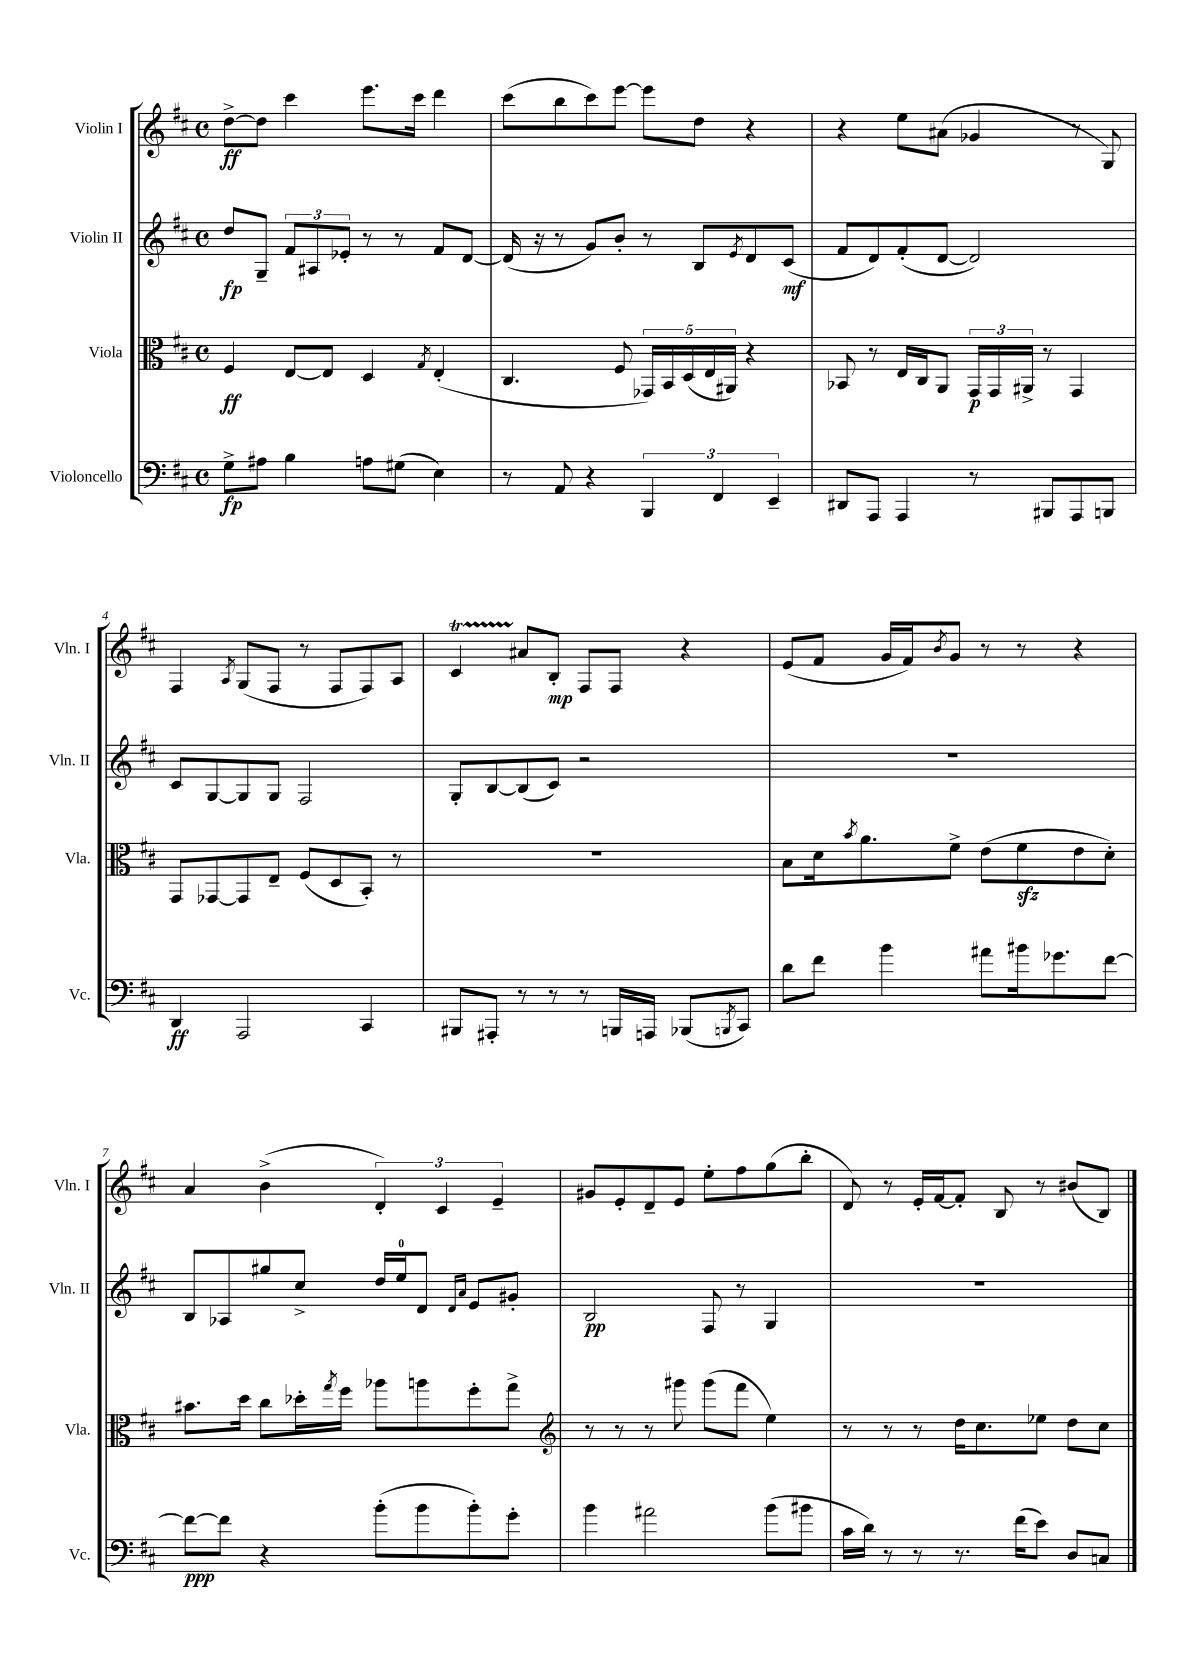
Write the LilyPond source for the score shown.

<<
\new StaffGroup <<
\new Staff = "s0" \with { instrumentName = "Violin I" shortInstrumentName = "Vln. I" } {
    \clef treble \key d \major \defaultTimeSignature \time 4/4
    d''8~->\ff d''8 cis'''4 e'''8. cis'''16 d'''4 |
    cis'''8( b''8 cis'''8) e'''8~ e'''8 d''8 r4 |
    r4 e''8 ais'8( ges'4 r8 g8) |
    fis4 \acciaccatura { a8 } g8( fis8 r8 fis8 fis8) a8 |
    cis'4\startTrillSpan ais'8\stopTrillSpan b8-.\mp fis8 fis8 r4 |
    e'8( fis'8 g'16 fis'16) \acciaccatura { b'8 } g'8 r8 r8 r4 |
    a'4 b'4->( \tuplet 3/2 { d'4-.) cis'4 e'4-- } |
    gis'8 e'8-. d'8-- e'8 e''8-. fis''8 g''8( b''8-. |
    d'8) r8 e'16-. fis'16~ fis'8-. b8 r8 bis'8( b8) \bar "|." |
}
\new Staff = "s1" \with { instrumentName = "Violin II" shortInstrumentName = "Vln. II" } {
    \clef treble \key d \major \defaultTimeSignature \time 4/4
    d''8\fp g8-- \tuplet 3/2 { fis'8 ais8 ees'8-. } r8 r8 fis'8 d'8~ |
    d'16( r16 r8 g'8) b'8-. r8 b8 \acciaccatura { e'8 } d'8 cis'8\mf( |
    fis'8 d'8) fis'8-.( d'8~ d'2) |
    cis'8 g8~ g8 g8 fis2 |
    g8-. b8~ b8( cis'8) r2 |
    R1 |
    b8 aes8 gis''8 cis''8-> d''16 e''16-0 d'8 \grace { d'16 a'16 } e'8 gis'8-. |
    b2\pp fis8 r8 g4 |
    R1 \bar "|." |
}
\new Staff = "s2" \with { instrumentName = "Viola" shortInstrumentName = "Vla." } {
    \clef alto \key d \major \defaultTimeSignature \time 4/4
    fis4\ff e8~ e8 d4 \acciaccatura { g8 } e4-.( |
    cis4. fis8 \tuplet 5/4 { ges,16) b,16 d16( e16 ais,16) } r4 |
    bes,8 r8 e16 cis16 a,8 \tuplet 3/2 { g,16\p g,16 ais,16-> } r8 g,4 |
    g,8 ges,8~ ges,8 e8-- fis8( d8 b,8-.) r8 |
    R1 |
    b8 d'16 \acciaccatura { b'8 } a'8. fis'8-> e'8( fis'8\sfz e'8 d'8-.) |
    bis'8. d''16 cis''8 des''16-. \acciaccatura { g''8 } fis''16 aes''8 a''8 fis''8-. g''8-> |
    \clef treble r8 r8 r8 gis'''8 gis'''8( fis'''8 e''4) |
    r8 r8 r8 d''16 cis''8. ees''8 d''8 cis''8 \bar "|." |
}
\new Staff = "s3" \with { instrumentName = "Violoncello" shortInstrumentName = "Vc." } {
    \clef bass \key d \major \defaultTimeSignature \time 4/4
    g8->\fp ais8 b4 a8 gis8( e4) |
    r8 a,8 r4 \tuplet 3/2 { b,,4 fis,4 e,4-- } |
    dis,8 a,,8 a,,4 r8 bis,,8 a,,8 b,,8 |
    d,4\ff a,,2 cis,4 |
    bis,,8 ais,,8-. r8 r8 r8 b,,16 a,,16 bes,,8( \acciaccatura { b,,8 } cis,8) |
    d'8 fis'8 b'4 ais'8 bis'16 ges'8. fis'8~ |
    fis'8~\ppp fis'8 r4 b'8-.( b'8 b'8-.) g'8-. |
    b'4 ais'2 b'8( bis'8 |
    cis'16 d'16) r8 r8 r8. fis'16( e'8) d8 c8 \bar "|." |
}
>>
>>
